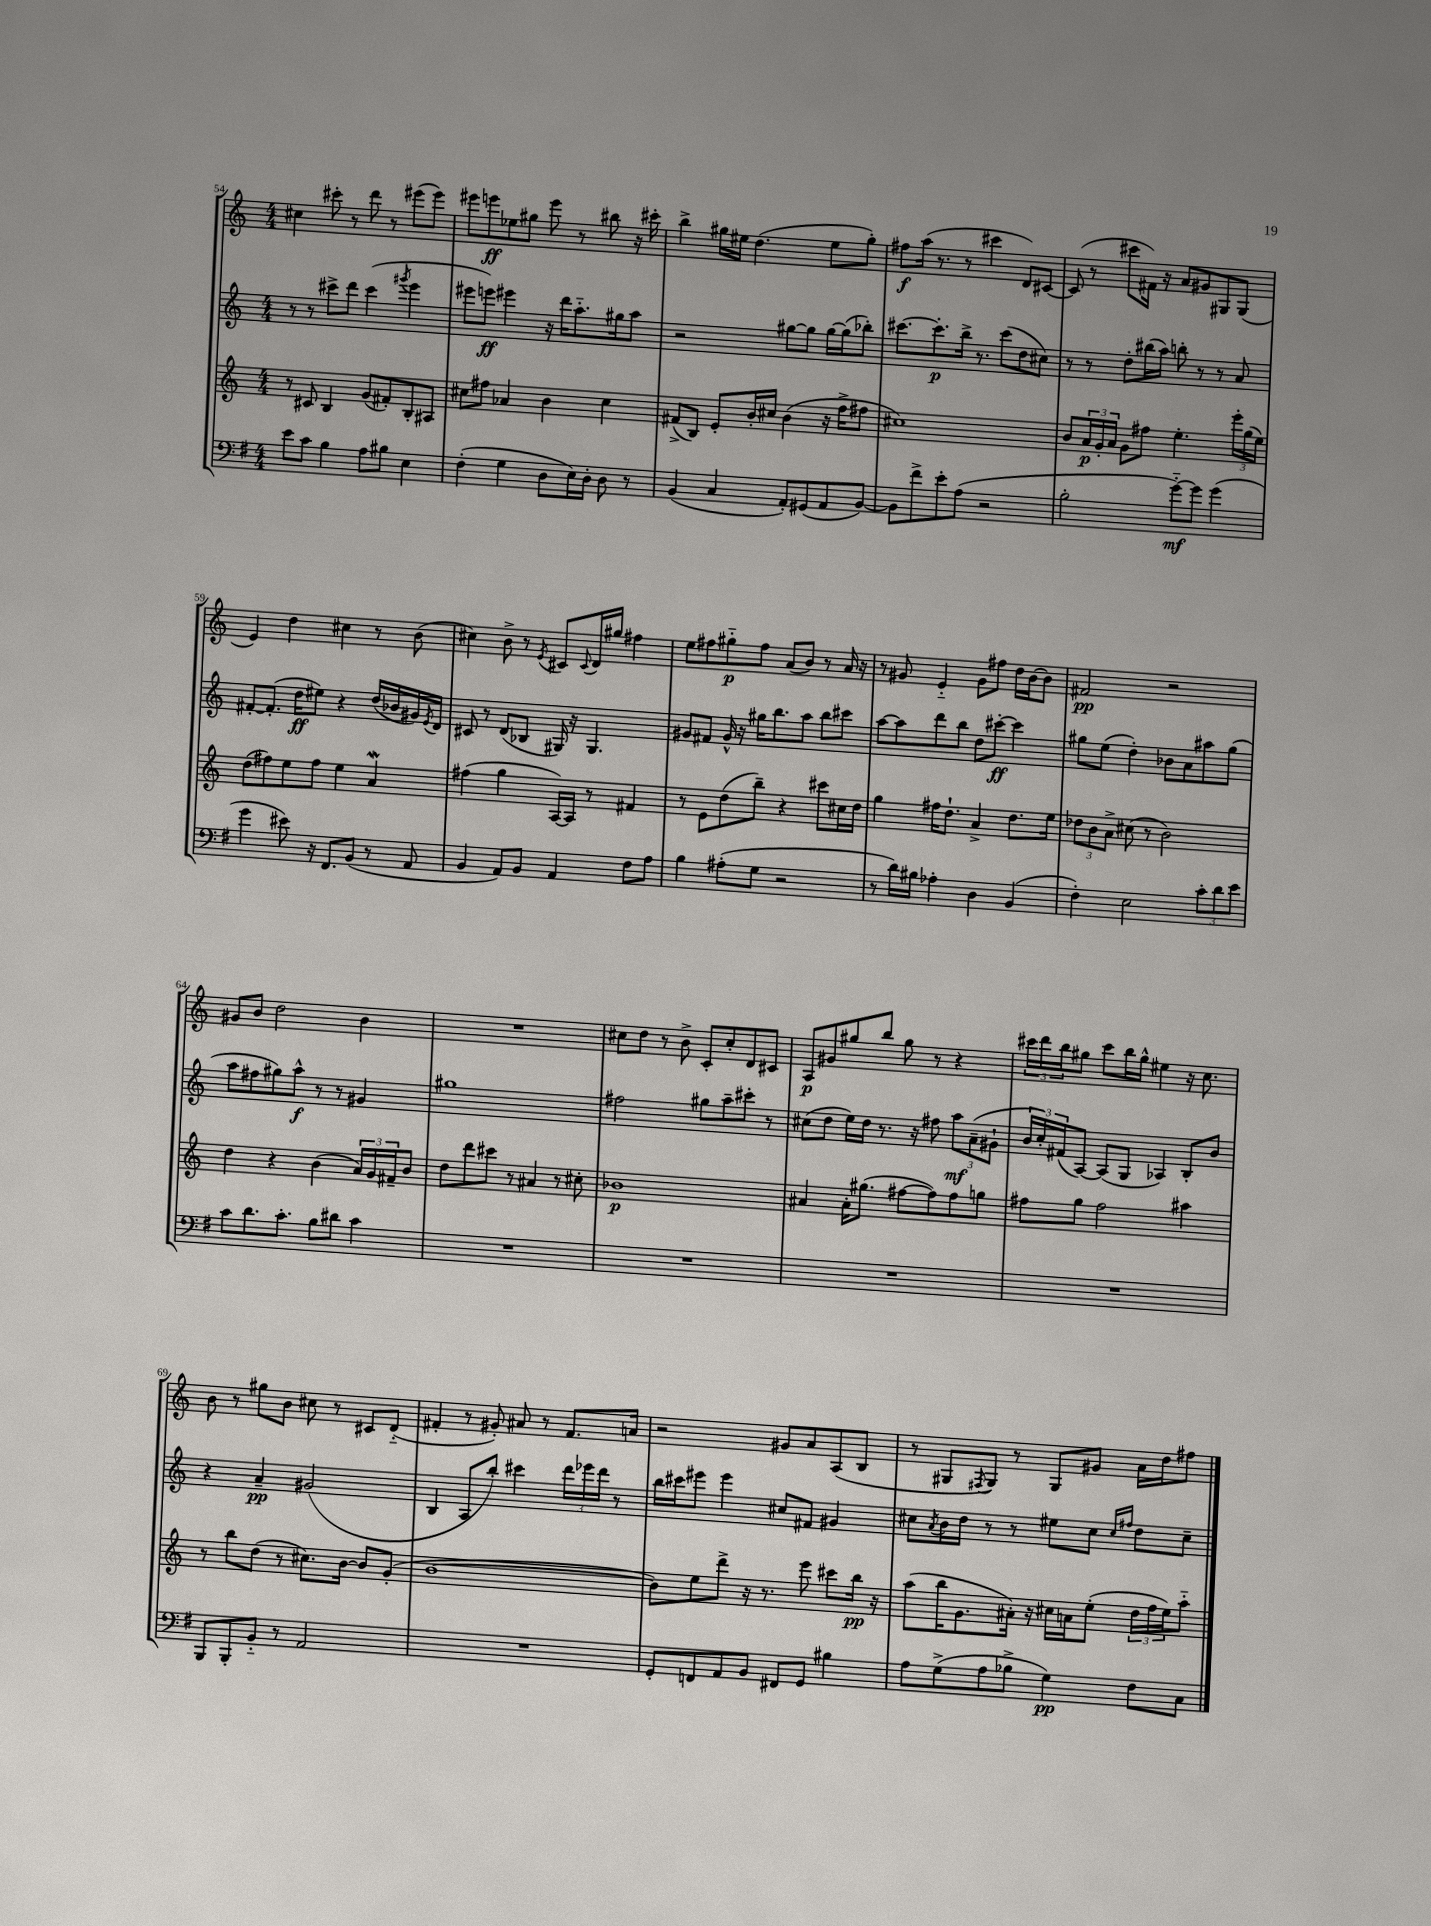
<<
\new StaffGroup <<
\new Staff = "s0" {
    \clef treble \key c \major \numericTimeSignature \time 4/4
    cis''4 cis'''8-. r8 d'''8 r8 eis'''8( eis'''8) |
    eis'''8 e'''8\ff ees''8 gis''8 e'''8 r8 bis''8 r16 cis'''16-. |
    b''4-> gis''16 eis''16 d''4.( eis''8 gis''8-.) |
    fis''8\f a''16( r8. r8 cis'''4 d'8) cis'8~ |
    cis'8( r8 cis'''8 fis'16) r16 a'8 gis'8 gis8 gis8( |
    e'4) d''4 cis''4 r8 b'8( |
    cis''4) b'8-> r8 \acciaccatura { e'8 } cis'8 \appoggiatura { cis'8 } d'16 gis''16 fis''4 |
    e''8 fis''8 gis''8-_\p fis''8 a'8( b'8) r8 a'16 r16 |
    r8 gis'8 e'4-_ gis'8 fis''8 d''16 b'16~ b'8 |
    fis'2\pp r2 |
    gis'8 b'8 d''2 b'4 |
    R1 |
    cis''8 d''8 r8 b'8-> c'8-. cis''8-. d'8 cis'8 |
    a8\p gis'8 gis''8 b''8 gis''8 r8 r4 |
    \tuplet 3/2 { cis'''16 d'''16 b''16 } gis''8 cis'''8 b''16 gis''16-^ eis''4 r16 c''8. |
    b'8 r8 gis''8 b'8 cis''8 r8 cis'8 d'8-_( |
    fis'4-. r8 gis'8-.) ais'8 r8 fis'8. a'16 |
    r2 gis'8 a'8 a8( b8 |
    r8 gis8 \acciaccatura { fis8 } gis8) r8 gis8 gis'8 a'16 d''16 fis''8 \bar "|." |
}
\new Staff = "s1" {
    \clef treble \key c \major \numericTimeSignature \time 4/4
    r8 r8 cis'''8-> d'''8 cis'''4( \acciaccatura { gis'''8 } e'''4 |
    eis'''8 e'''8\ff) eis'''4 r16 d'''16 a''8.-_ gis''16 a''8 |
    r2 gis''8~ gis''8 gis''16~ gis''16( bes''8-.) |
    cis'''8.~ cis'''8.-.\p b''16-> r8. cis'''8( d''8 cis''8) |
    r8 r8 d''8-. bis''16( a''16) b''8-. r8 r8 a'8 |
    fis'8~-. fis'8.-.( d''16\ff eis''8) r4 d''16( bes'16 gis'16) \acciaccatura { e'8 } d'16 |
    cis'8 r8 d'8( bes8 gis16) r16 gis4. |
    gis'8 fis'8 gis'16-^ r16 gis''16 b''8. a''8 b''8 cis'''8 |
    a''8~ a''8 d'''8 b''8 d''8 cis'''8~-.\ff cis'''4 |
    gis''8 e''8( d''4-.) bes'8 a'8 ais''8 gis''8( |
    a''8 fis''8 gis''8) a''8-^\f r8 r8 gis'4 |
    gis''1 |
    fis''2 gis''8 a''8-- cis'''8-. r8 |
    cis''8( d''8 e''16) d''16 r8. r16 fis''8 \tuplet 3/2 { a''8\mf a'8--( gis'8-! } |
    \tuplet 3/2 { b'16 c''16-.) fis'16( } a8~) a8( g8 aes4) b8-. b'8 |
    r4 a'4--\pp gis'2( |
    b4 a8 b''8-.) cis'''4 \tuplet 3/2 { d'''16 ees'''16 d'''16 } r8 |
    b''16 cis'''16 eis'''8 eis'''4 cis''8 fis'8 gis'4 |
    cis''8 \acciaccatura { a'8 } b'16 d''16 r8 r8 eis''8 cis''8 \grace { cis''16 fis''16 } d''8 cis''8-- \bar "|." |
}
\new Staff = "s2" {
    \clef treble \key c \major \numericTimeSignature \time 4/4
    r8 cis'8 b4 g'8( fis'8-.) b8-. ais8 |
    cis''8 fis''8 aes'4 b'4 cis''4 |
    fis'8->( b8) e'8-. b'16-. cis''16 b'4( r16 f''16-> fis''8 |
    cis''1) |
    b'8 \tuplet 3/2 { a'16\p g'16-. a'16 } g'8 fis''8 e''4.-. \tuplet 3/2 { e'''16-. g''16( e''16) } |
    d''8( fis''8) e''8 fis''8 e''4 a'4\mordent |
    fis''4( g''4 a16~) a16 r8 fis'4 |
    r8 e'8 d''8( b''8--) r4 cis'''8 cis''16 d''16 |
    g''4 fis''16 d''8.-! a'4-> d''8. e''16 |
    \tuplet 3/2 { des''8 b'8 a'8-> } cis''8( r8 b'2) |
    d''4 r4 b'4( \tuplet 3/2 { a'16) g'16 fis'16-- } b'8 |
    d''8 d'''8 cis'''8 r8 ais'4 r8 cis''8-. |
    bes'1\p |
    ais'4 ais'16-. gis''8.( fis''8~ fis''8) fis''8 g''8 |
    fis''8 g''8 fis''2 ais''4 |
    r8 b''8 d''8( r8 cis''8.) b'16~ b'8 g'8-.( |
    b'1~ |
    b'8) e''8 d'''8-> r16 r8. e'''8 cis'''8 b''16\pp r16 |
    a''8( b''16 g'8. ais'16-.) r16 cis''16 a'16 e''8-.( \tuplet 3/2 { d''16 f''16 e''16) } a''8-_ \bar "|." |
}
\new Staff = "s3" {
    \clef bass \key g \major \numericTimeSignature \time 4/4
    e'8 c'8 b4 a8 bis8 e4 |
    fis4-.( g4 d8 e16) d16-. d8 r8 |
    b,4( c4 a,8-.) gis,8( a,8 b,8~) |
    b,8 fis'8-> e'8-. a8( r2 |
    b2-. g'8~-_\mf) g'8 g'4( |
    g'4 eis'8) r16 fis,8. b,8( r8 a,8 |
    b,4 a,8) b,8 a,4 fis8 a8 |
    b4 ais8-.( g8 r2 |
    r8 d'16) bis16 aes4-. d4 b,4( |
    fis4-.) e2 \tuplet 3/2 { c'8-. d'8 e'8 } |
    c'8 d'8. c'8.-. b8 dis'8 c'4 |
    R1 |
    R1 |
    R1 |
    R1 |
    b,,8 b,,8-. b,8-_ r8 a,2 |
    R1 |
    g,8-. f,8 a,8 b,8 fis,8 g,8 bis4 |
    a8 g8->( a8 bes8-> g4\pp) fis8 c8 \bar "|." |
}
>>
>>
\layout { \context { \Score currentBarNumber = #54 } }
